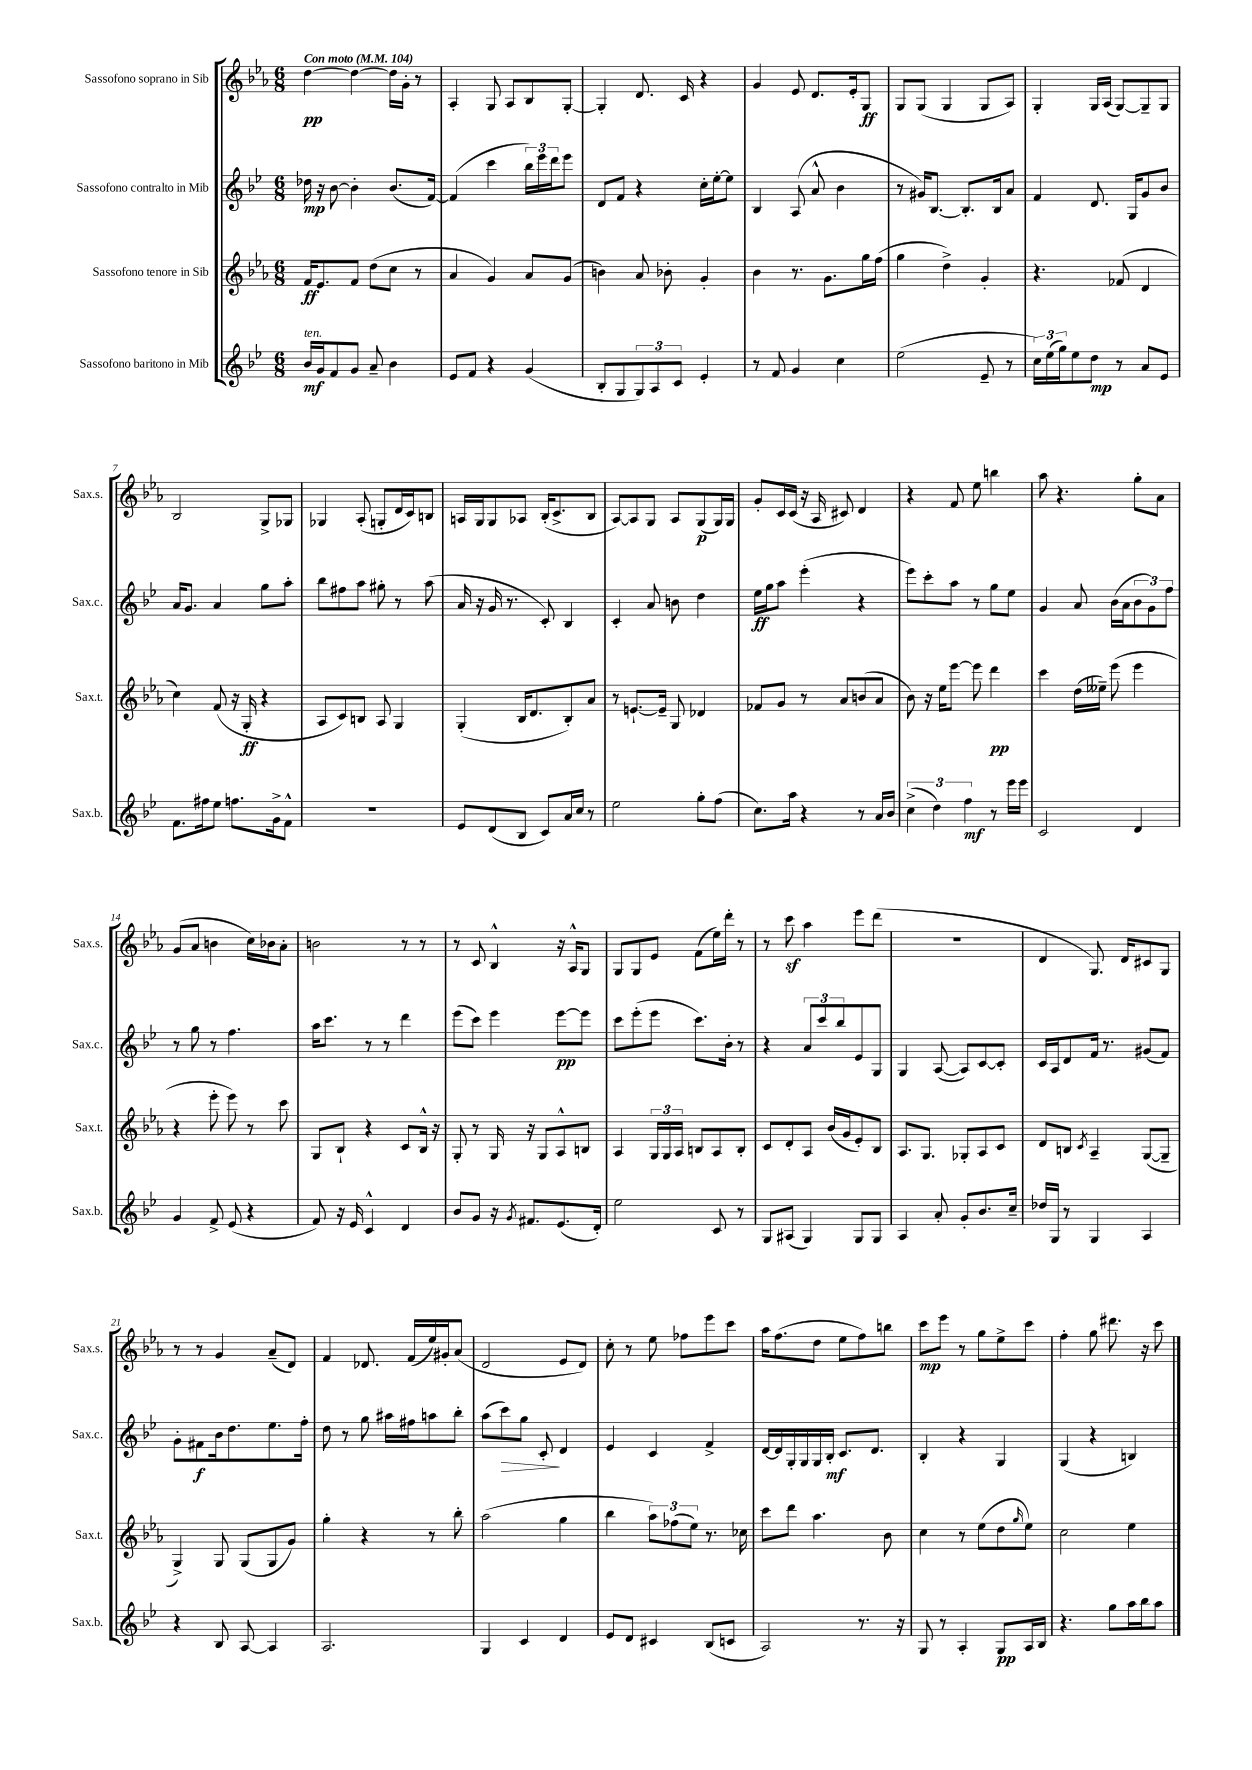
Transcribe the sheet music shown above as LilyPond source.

<<
\new StaffGroup <<
\new Staff = "s0" \with { instrumentName = "Sassofono soprano in Sib" shortInstrumentName = "Sax.s." } {
    \clef treble \key ees \major \numericTimeSignature \time 6/8 \tempo "Con moto" 4 = 104
    d''4~\pp d''4~ d''16 g'16-. r8 |
    aes4-. g8 aes8 bes8 g8~-. |
    g4-. d'8. c'16 r4 |
    g'4 ees'8 d'8. ees'16-. g8\ff |
    g8 g8( g4 g8 aes8) |
    g4-. g16 aes16( g8~) g8-- g8 |
    bes2 g8-> ges8 |
    ges4 aes8-.( g8-. d'16 c'16) b8 |
    a16 g16 g8 aes8 bes16-.( c'8.-> bes8 |
    aes8~) aes8 g8 aes8 g8\p( g16) g16 |
    g'8-. c'16 c'16( r16 aes16 cis'8) d'4 |
    r4 f'8 ees''8 b''4 |
    aes''8 r4. g''8-. aes'8 |
    g'8( aes'8 b'4 c''16) bes'16 aes'8-. |
    b'2 r8 r8 |
    r8 c'8 bes4-^ r16 aes16-^ g8 |
    g8 g8 ees'8 f'8( ees''16) d'''16-. r8 |
    r8 c'''8\sf aes''4 ees'''8 d'''8( |
    R2. |
    d'4 g8.) d'16 cis'8 g8 |
    r8 r8 g'4 aes'8--( d'8) |
    f'4 des'8. f'16( ees''16) gis'16-. aes'8( |
    d'2 ees'8 d'8) |
    c''8-. r8 ees''8 fes''8 ees'''8 c'''8 |
    aes''16 f''8.( d''8 ees''8 f''8) b''8 |
    c'''8\mp ees'''8 r8 g''8 ees''8-> c'''8 |
    f''4-. g''8 dis'''8. r16 c'''8 \bar "|." |
}
\new Staff = "s1" \with { instrumentName = "Sassofono contralto in Mib" shortInstrumentName = "Sax.c." } {
    \clef treble \key bes \major \numericTimeSignature \time 6/8
    des''16\mp r16 bes'8~ bes'4-. bes'8.( f'16~) |
    f'4( c'''4 \tuplet 3/2 { bes''16) ees'''16 d'''16 } ees'''8 |
    d'8 f'8 r4 c''16-. ees''16~-. ees''8 |
    bes4 a8( a'8-^ bes'4 |
    r8 gis'16) bes8.~ bes8.-. bes16 a'8 |
    f'4 d'8. g16 g'8 bes'8 |
    a'16 g'8. a'4 g''8 a''8-. |
    bes''8 fis''8 a''8 gis''8-. r8 a''8( |
    a'16 r16 g'16 r8. c'8-.) bes4 |
    c'4-. a'8 b'8 d''4 |
    ees''16\ff g''16 a''8 ees'''4-.( r4 |
    ees'''8) c'''8-. a''8 r8 g''8 ees''8 |
    g'4 a'8 bes'16( a'16 \tuplet 3/2 { bes'8 g'8) f''8 } |
    r8 g''8 r8 f''4. |
    a''16 c'''8. r8 r8 d'''4 |
    ees'''8( c'''8) ees'''4 ees'''8~\pp ees'''8 |
    c'''8 ees'''8-.( ees'''8 c'''8.) bes'16-. r8 |
    r4 \tuplet 3/2 { a'8 c'''8 bes''8 } ees'8 g8 |
    g4 a8~( a8) c'8~ c'8-. |
    c'16 a16 d'8 f'16 r8. gis'8( f'8) |
    g'8-. fis'8\f bes'16 d''8. ees''8. f''16-. |
    d''8 r8 g''8 ais''16 fis''16 a''8 bes''8-. |
    a''8( c'''8\>) g''8 c'8-.\! d'4 |
    ees'4 c'4 f'4-> |
    d'16~ d'16 g16-. g16 g16 bes16-.\mf c'8. d'8. |
    bes4-. r4 g4 |
    g4( r4 b4) \bar "|." |
}
\new Staff = "s2" \with { instrumentName = "Sassofono tenore in Sib" shortInstrumentName = "Sax.t." } {
    \clef treble \key ees \major \numericTimeSignature \time 6/8
    f'16\ff ees'8. f'8 d''8( c''8 r8 |
    aes'4 g'4) aes'8 g'8( |
    b'4) aes'8 bes'8-. g'4-. |
    bes'4 r8. g'8. g''16 f''16( |
    g''4 d''4->) g'4-. |
    r4. fes'8( d'4 |
    c''4) f'8( r16 g16-.\ff r4 |
    aes8 c'8) b8 aes8 g4 |
    g4-.( bes16 d'8. bes8-.) aes'8 |
    r8 e'8.~-! e'16-- g8 des'4 |
    fes'8 g'8 r8 aes'8 b'8( aes'8 |
    bes'8) r16 ees''16 ees'''8~ ees'''8 d'''4\pp |
    c'''4 d''16( eeses''16--) ees'''8( ees'''4 |
    r4 ees'''8-. ees'''8) r8 c'''8 |
    g8 bes8-! r4 c'8 bes16-^ r16 |
    g8-. r8 g16 r16 g8 aes8-^ b8 |
    aes4 \tuplet 3/2 { g16 g16 aes16 } b8 aes8 b8-. |
    c'8 d'8-. aes8 bes'16( g'16 ees'8-.) bes8 |
    aes8. g8. ges8-. aes8 c'8 |
    d'8 b8 \acciaccatura { c'8 } aes4-- g8~( g8-- |
    g4->) g8 g8( g8 g'8) |
    g''4-. r4 r8 bes''8-. |
    aes''2( g''4 |
    bes''4 \tuplet 3/2 { aes''8) fes''8( ees''8) } r8. ces''16 |
    c'''8 d'''8 aes''4. bes'8 |
    c''4 r8 ees''8( d''8 \grace { g''16 } ees''8) |
    c''2 ees''4 \bar "|." |
}
\new Staff = "s3" \with { instrumentName = "Sassofono baritono in Mib" shortInstrumentName = "Sax.b." } {
    \clef treble \key bes \major \numericTimeSignature \time 6/8
    bes'16\mf^\markup { \italic "ten." } g'16 f'8 g'8 a'8-- bes'4 |
    ees'8 f'8 r4 g'4( |
    bes8-. g8 \tuplet 3/2 { g8) a8 c'8 } ees'4-. |
    r8 f'8 g'4 c''4 |
    ees''2( ees'8-- r8 |
    \tuplet 3/2 { c''16) ees''16( g''16) } ees''8 d''8\mp r8 a'8 ees'8 |
    f'8. fis''16 ees''8 f''8. g'16-> f'8-^ |
    R2. |
    ees'8 d'8( bes8 c'8) a'16 c''16 r8 |
    ees''2 g''8-. f''8( |
    c''8.) a''16 r4 r8 a'16 bes'16 |
    \tuplet 3/2 { c''4->( d''4) f''4\mf } r8 ees'''16 ees'''16 |
    c'2 d'4 |
    g'4 f'8-> ees'8( r4 |
    f'8) r16 ees'16 c'4-^ d'4 |
    bes'8 g'8 r16 \acciaccatura { g'8 } fis'8. ees'8.( d'16-.) |
    ees''2 c'8 r8 |
    g8 ais8( g4) g8 g8 |
    a4 a'8-. g'8-. bes'8. c''16-- |
    des''16 g16 r8 g4 a4 |
    r4 bes8 a8~ a4 |
    a2. |
    g4 c'4 d'4 |
    ees'8 d'8 cis'4 bes8( c'8 |
    a2) r8. r16 |
    g8 r8 a4-. g8\pp a16 bes16 |
    r4. g''8 a''16 bes''16 a''8 \bar "|." |
}
>>
>>
